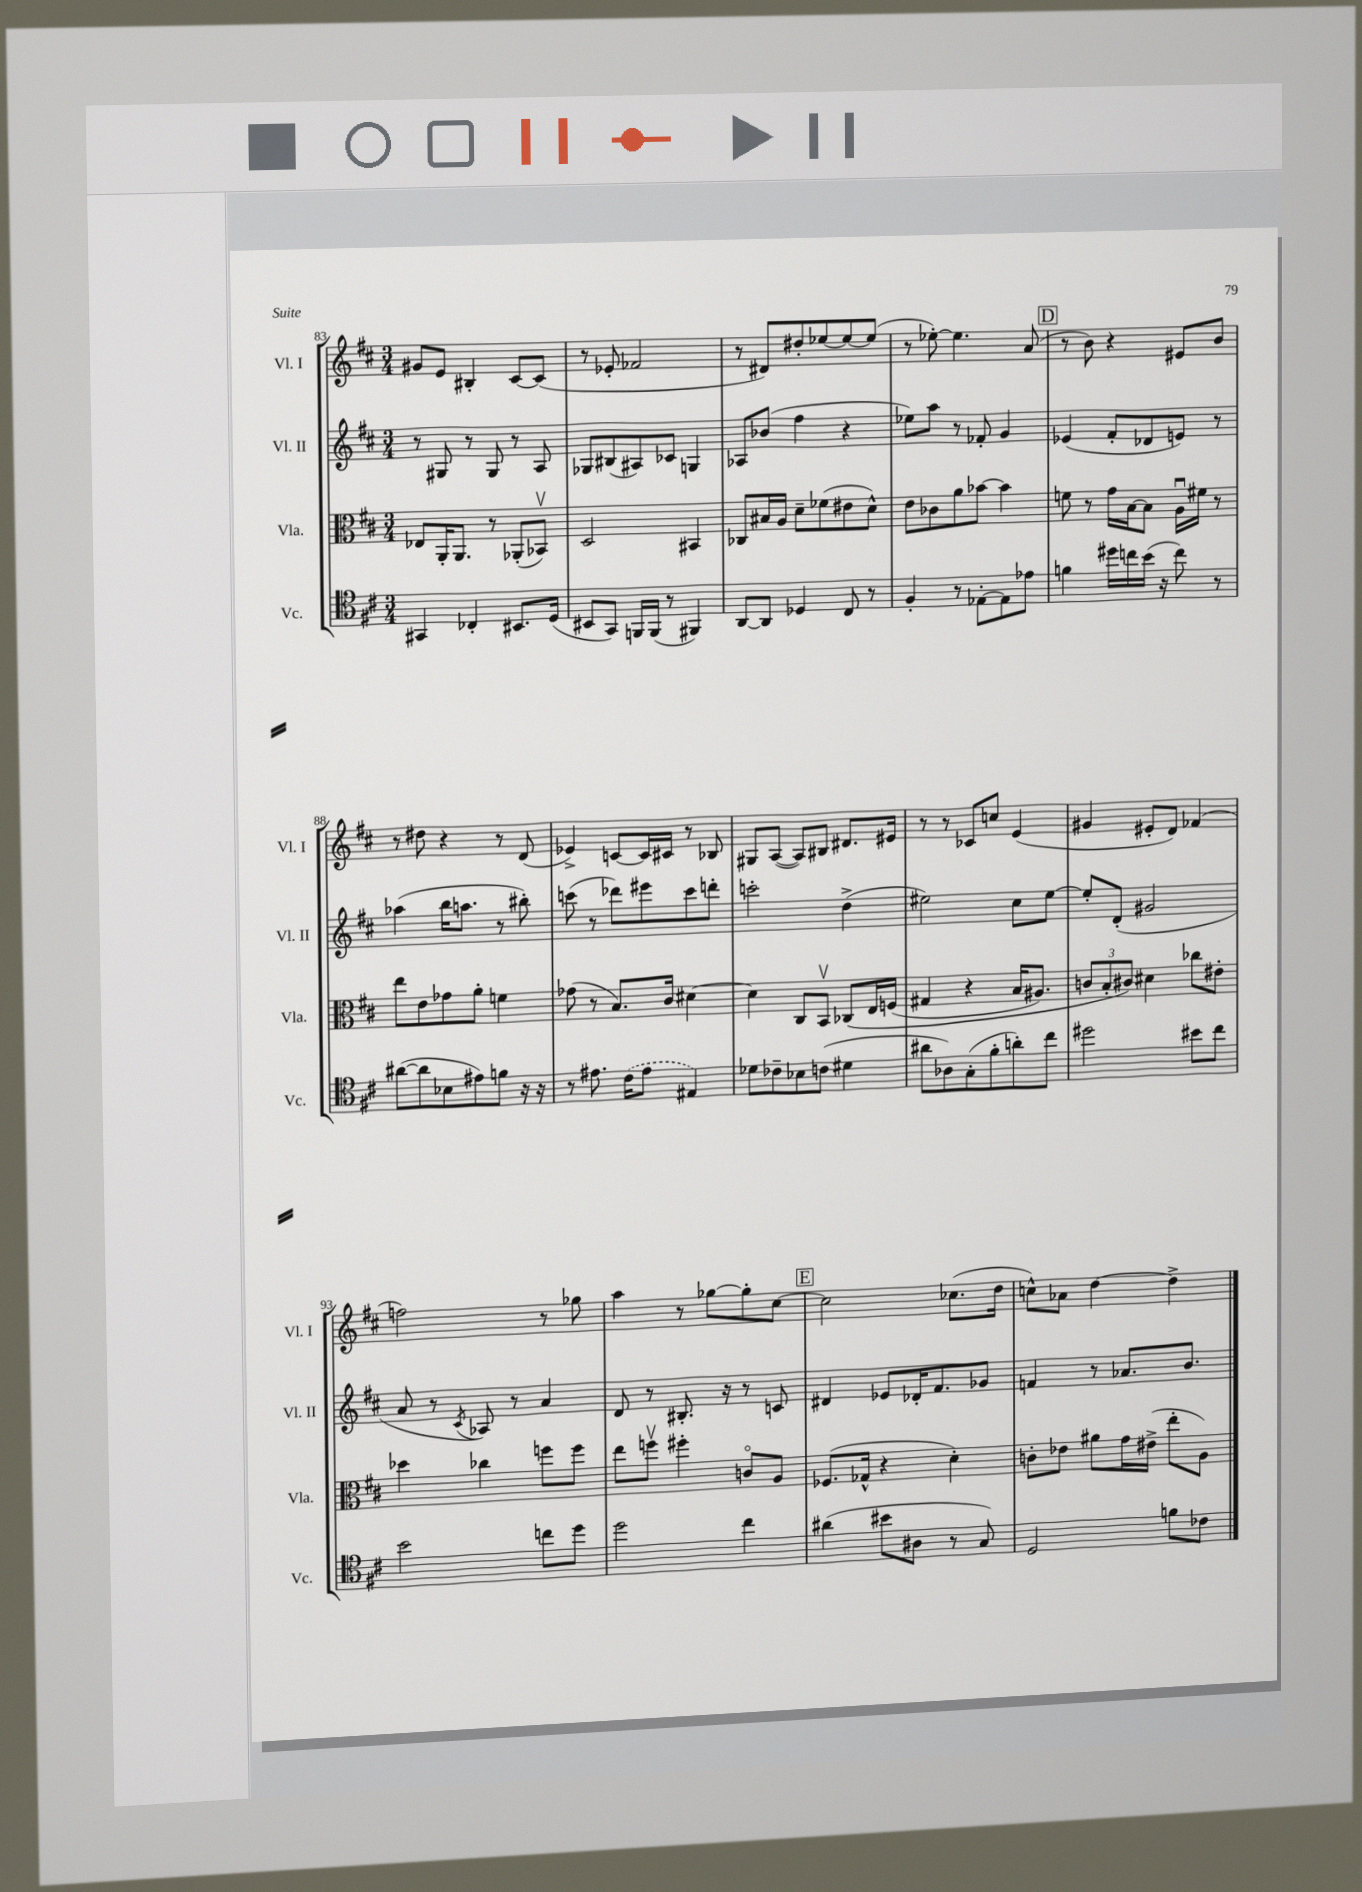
<<
\new StaffGroup <<
\new Staff = "s0" \with { instrumentName = "Vl. I" shortInstrumentName = "Vl. I" } {
    \clef treble \key d \major \numericTimeSignature \time 3/4
    gis'8 e'8 bis4-. cis'8~ cis'8( |
    r8 ees'8-. fes'2 |
    r8 dis'8) dis''8-. ees''8~ ees''8~ ees''8( |
    r8 ees''8~-.) ees''4. a'8( |
    \mark \markup { \box "D" } r8 b'8) r4 eis'8 b'8 |
    r8 dis''8 r4 r8 d'8( |
    ees'4->) c'8~ c'16 cis'16 r8 bes8 |
    gis8 a8~( a8) bis8 dis'8. eis'16 |
    r8 r8 ces'8 c''8 e'4( |
    gis'4 eis'8-. d'8) fes'4( |
    f''2) r8 ges''8 |
    a''4 r8 ges''8~ ges''8-. cis''8~ |
    \mark \markup { \box "E" } cis''2 ces''8.( d''16 |
    c''8-^) aes'8 d''4~ d''4-> \bar "|." |
}
\new Staff = "s1" \with { instrumentName = "Vl. II" shortInstrumentName = "Vl. II" } {
    \clef treble \key d \major \numericTimeSignature \time 3/4
    r8 gis8 r8 gis8 r8 a8 |
    ges8 bis8( ais8) ces'8 g4 |
    aes8 bes'8( fis''4 r4 |
    ees''8) a''8 r8 fes'8-. g'4 |
    \mark \markup { \box "D" } ees'4( fis'8-. des'8 e'8) r8 |
    aes''4( b''16 a''8. r8 bis''8-.) |
    c'''8( r8 des'''8) eis'''8 c'''8 d'''8-. |
    c'''2-. d''4->( |
    eis''2) cis''8 eis''8~ |
    eis''8-. d'8-.( gis'2 |
    a'8 r8 \acciaccatura { cis'8 } aes8) r8 a'4 |
    d'8 r8 bis8.-. r16 r8 c'8 |
    \mark \markup { \box "E" } dis'4 ees'8 des'16-. fis'8. ges'8 |
    f'4 r8 aes'8. b'8. \bar "|." |
}
\new Staff = "s2" \with { instrumentName = "Vla." shortInstrumentName = "Vla." } {
    \clef alto \key d \major \numericTimeSignature \time 3/4
    ees8 a,16-. a,8. r8 aes,8-.( bes,8\upbow) |
    d2 bis,4 |
    ces8 bis16 a16 d'8-- fes'8( eis'8 d'8-^) |
    e'8 ces'8 a'8 bes'8~ bes'4 |
    \mark \markup { \box "D" } f'8 r8 g'16 b16~ b8 a16\downbow fis'16 r8 |
    e''8 e'8 ges'8 a'8-. f'4 |
    ges'8( r8 b8.) cis'16 dis'4~ |
    dis'4 cis8 b,8\upbow ces8\( e16 f16( |
    gis4 r4 b16 ais8.) |
    \tuplet 3/2 { c'8 b8-. cis'8\) } dis'4 ces''8 eis'8-. |
    des''4 ces''4 f''8 f''8 |
    e''8 f''8\upbow fis''4-. c'8\flageolet a8 |
    \mark \markup { \box "E" } fes8.( ges16-^ r4 d'4-.) |
    c'8-. ees'8 ais'8 g'16 eis'16->( e''8-. a8) \bar "|." |
}
\new Staff = "s3" \with { instrumentName = "Vc." shortInstrumentName = "Vc." } {
    \clef tenor \key d \major \numericTimeSignature \time 3/4
    gis,4 ces4-. bis,8. d16( |
    bis,8 g,8) f,16 f,16( r8 fis,4) |
    a,8~ a,8 des4 cis8 r8 |
    fis4-. r8 ees8~-. ees8 ees'8 |
    \mark \markup { \box "D" } f'4 dis''16 c''16 b'16( r16 c''8) r8 |
    ais'8~( ais'8 bes8 eis'8) f'8 r16 r16 |
    r8 eis'8. \once \slurDashed cis'16( eis'8 eis4) |
    des'8 ces'8-- bes8 c'8( dis'4 |
    ais'8 aes8) g8-.( fis'8-. a'8-.) cis''8 |
    dis''2 bis'8 cis''8 |
    b'2 c''8 d''8 |
    d''2 cis''4 |
    \mark \markup { \box "E" } ais'4( bis'8 ais8 r8 g8) |
    d2 f'8 ces'8 \bar "|." |
}
>>
>>
\layout { \context { \Score currentBarNumber = #83 } }
